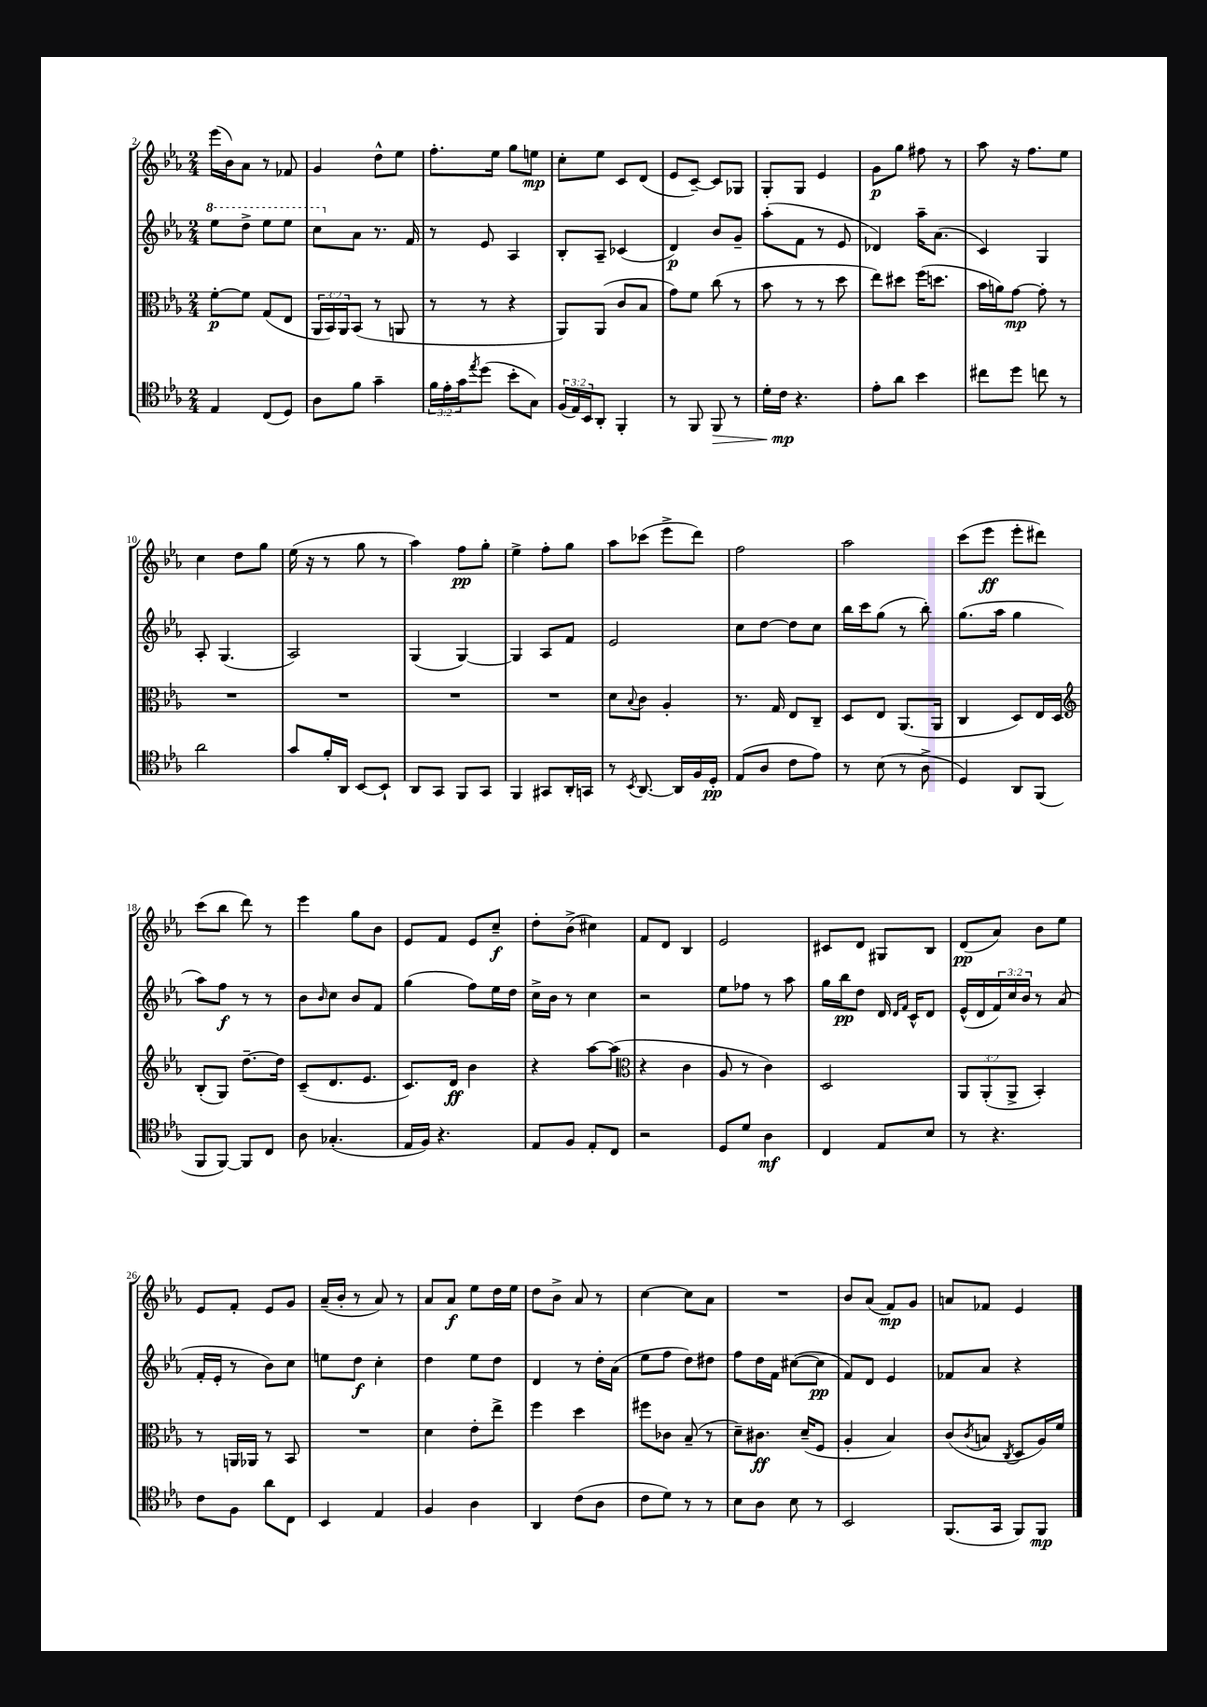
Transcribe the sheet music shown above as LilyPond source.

<<
\new StaffGroup <<
\new Staff = "s0" {
    \clef treble \key ees \major \numericTimeSignature \time 2/4
    ees'''16( bes'16) aes'8 r8 fes'8 |
    g'4 d''8-^ ees''8 |
    f''8.-. ees''16 g''8 e''8\mp |
    c''8-. ees''8 c'8 d'8( |
    ees'8 c'8~--) c'8 ges8 |
    g8-. g8 ees'4 |
    g'8\p g''8 fis''8 r8 |
    aes''8 r16 f''8. ees''8 |
    c''4 d''8 g''8 |
    ees''16( r16 r8 g''8 r8 |
    aes''4) f''8\pp g''8-. |
    ees''4-> f''8-. g''8 |
    aes''8 ces'''8( ees'''8-> d'''8) |
    f''2 |
    aes''2 |
    c'''8( ees'''8\ff ees'''8-. dis'''8) |
    c'''8( bes''8 d'''8) r8 |
    ees'''4 g''8 bes'8 |
    ees'8 f'8 ees'8 c''8--\f |
    d''8-. bes'8->( cis''4) |
    f'8 d'8 bes4 |
    ees'2 |
    cis'8 d'8 gis8 bes8 |
    d'8\pp( aes'8) bes'8 ees''8 |
    ees'8 f'8-. ees'8 g'8 |
    aes'16--( bes'16-. r8 aes'8) r8 |
    aes'8 aes'8\f ees''8 d''16 ees''16 |
    d''8 bes'8-> aes'8 r8 |
    c''4~ c''8 aes'8 |
    R2 |
    bes'8 aes'8( f'8\mp) g'8 |
    a'8 fes'8 ees'4 \bar "|." |
}
\new Staff = "s1" {
    \clef treble \key ees \major \numericTimeSignature \time 2/4 \override Staff.TupletNumber.text = #tuplet-number::calc-fraction-text
    \ottava #1 ees'''8 d'''8-> ees'''8 ees'''8 |
    c'''8 \ottava #0 aes'8 r8. f'16 |
    r8 ees'8 aes4 |
    bes8-. aes8-- ces'4( |
    d'4\p) bes'8 g'8-- |
    aes''8-.( f'8 r8 ees'8 |
    des'4) aes''16-- aes'8.( |
    c'4) g4 |
    aes8-. g4.( |
    aes2) |
    g4( g4~) |
    g4 aes8 f'8 |
    ees'2 |
    c''8 d''8~ d''8 c''8 |
    bes''16 c'''16 g''8( r8 bes''8-.) |
    g''8.( aes''16 g''4 |
    aes''8) f''8\f r8 r8 |
    bes'8 \grace { bes'16 } c''8 bes'8 f'8 |
    g''4( f''8) ees''16 d''16 |
    c''16-> bes'16 r8 c''4 |
    r2 |
    ees''8 fes''8 r8 aes''8 |
    g''16 bes''16\pp d''8 d'16 \grace { d'16 f'16 } c'16-^ d'8 |
    ees'16-^( d'16 \tuplet 3/2 { f'16) c''16 bes'16 } r8 aes'8( |
    f'16-. ees'16-. r8 bes'8) c''8 |
    e''8 d''8\f c''4-. |
    d''4 ees''8 d''8 |
    d'4 r8 d''16-. aes'16( |
    ees''8 f''8 d''8) dis''8 |
    f''8 d''16 f'16 cis''8~( cis''8\pp |
    f'8) d'8 ees'4 |
    fes'8 aes'8 r4 \bar "|." |
}
\new Staff = "s2" {
    \clef alto \key ees \major \numericTimeSignature \time 2/4 \override Staff.TupletNumber.text = #tuplet-number::calc-fraction-text
    f'8~-.\p f'8 g8( ees8 |
    \tuplet 3/2 { aes,16 bes,16) aes,16 } bes,8( r8 a,8 |
    r8 r8 r4 |
    aes,8) aes,8( c'8 bes8 |
    g'8) f'8 c''8( r8 |
    bes'8 r8 r8 d''8 |
    ees''8) dis''8 f''16( d''8. |
    bes'16 a'16) g'8~\mp g'8-. r8 |
    R2 |
    R2 |
    R2 |
    R2 |
    d'8 \appoggiatura { bes8 } c'8 aes4-. |
    r8. g16 ees8 c8-- |
    d8 ees8 aes,8.( aes,16 |
    c4 d8) ees16 d16 |
    \clef treble bes8-.( g8) d''8.~-- d''16 |
    c'8--( d'8. ees'8. |
    c'8.) d'16\ff bes'4 |
    r4 aes''8~ aes''8( |
    \clef alto r4 c'4 |
    aes8 r8 c'4) |
    d2 |
    \tuplet 3/2 { aes,8 aes,8-.( aes,8-> } bes,4-.) |
    r8 a,16 aes,16 r8 bes,8 |
    R2 |
    d'4 ees'8-. ees''8-> |
    f''4 d''4 |
    fis''8 ces'8 bes8--( r8 |
    d'8--) cis'8.\ff d'16--( f8 |
    aes4-. bes4) |
    c'8( \acciaccatura { c'8 } b8 \acciaccatura { c8 } d8 aes16) f'16 \bar "|." |
}
\new Staff = "s3" {
    \clef tenor \key ees \major \numericTimeSignature \time 2/4 \override Staff.TupletNumber.text = #tuplet-number::calc-fraction-text
    ees4 c8( d8) |
    aes8 f'8 g'4-- |
    \tuplet 3/2 { f'16 ees'16-. g'16 } \acciaccatura { ees''8 } d''8( bes'8-. g8) |
    \tuplet 3/2 { f16( ees16) bes,16 } aes,8-. f,4-. |
    r8 f,8 f,8\> r8 |
    d'16-. c'16\mp\! r4. |
    ees'8-. aes'8 bes'4 |
    cis''8 d''8 c''8 r8 |
    aes'2 |
    g'8 f'16-. aes,16 bes,8~ bes,8-! |
    aes,8 g,8 f,8 g,8 |
    f,4 gis,8 aes,16-. g,16 |
    r8 \acciaccatura { bes,8 } aes,8.~ aes,16 f16 d16-.\pp |
    ees8( aes8 c'8 ees'8) |
    r8 bes8( r8 aes8-> |
    d4) aes,8 f,8( |
    f,8 f,8~) f,8 c8 |
    aes8 ges4.-.( |
    ees16 f16) r4. |
    ees8 f8 ees8-. c8 |
    r2 |
    d8 d'8 aes4\mf |
    c4 ees8 bes8 |
    r8 r4. |
    c'8 f8 aes'8 c8 |
    bes,4 ees4 |
    f4 aes4 |
    aes,4 c'8( aes8 |
    c'8 d'8) r8 r8 |
    bes8 aes8 bes8 r8 |
    bes,2 |
    f,8.( g,16 f,8) f,8\mp \bar "|." |
}
>>
>>
\layout { \context { \Score currentBarNumber = #2 } }
